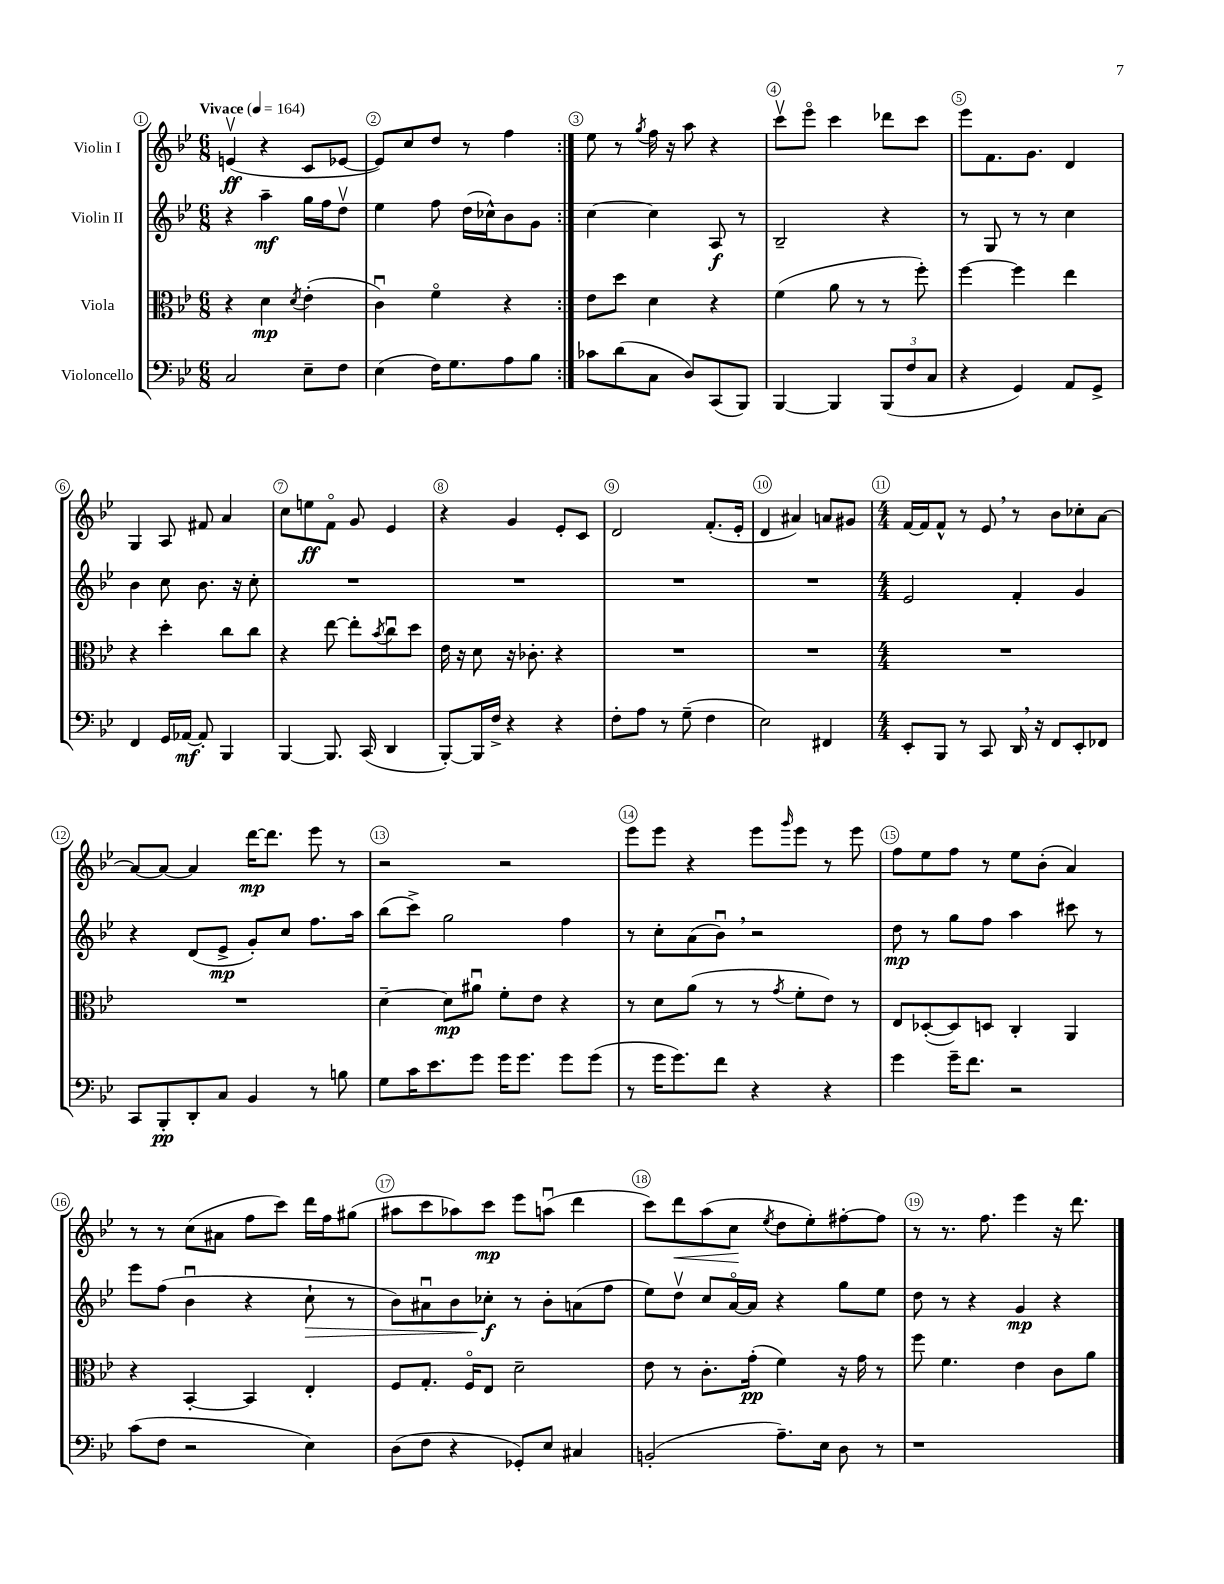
<<
\new StaffGroup <<
\new Staff = "s0" \with { instrumentName = "Violin I" } {
    \clef treble \key bes \major \numericTimeSignature \time 6/8 \tempo "Vivace" 4 = 164
    \repeat volta 2 { e'4\upbow\ff( r4 c'8 ees'8~ |
    ees'8) c''8 d''8 r8 f''4 | }
    ees''8 r8 \acciaccatura { g''8 } f''16 r16 a''8 r4 |
    c'''8\upbow ees'''8\flageolet c'''4 des'''8 c'''8 |
    ees'''8 f'8. g'8. d'4 |
    g4 a8 fis'8 a'4 |
    c''8 e''8\ff f'8\flageolet g'8 ees'4 |
    r4 g'4 ees'8-. c'8 |
    d'2 f'8.-.( ees'16-. |
    d'4 ais'4) a'8 gis'8 |
    \numericTimeSignature \time 4/4 f'16~ f'16 f'8-^ r8 ees'8 \breathe r8 bes'8 ces''8-. a'8~ |
    a'8~ a'8~ a'4 d'''16~\mp d'''8. ees'''8 r8 |
    r2 r2 |
    ees'''8 ees'''8 r4 ees'''8 \grace { g'''16 } ees'''8 r8 ees'''8 |
    f''8 ees''8 f''8 r8 ees''8 bes'8-.( a'4) |
    r8 r8 c''8( ais'8 f''8 c'''8) d'''16 f''16 gis''8( |
    ais''8 c'''8 aes''8) c'''8\mp ees'''8 a''8\downbow( d'''4 |
    c'''8) d'''8\< a''8( c''8\! \acciaccatura { ees''8 } d''8 ees''8-.) fis''8~-. fis''8 |
    r8 r8. f''8. ees'''4 r16 d'''8. \bar "|." |
}
\new Staff = "s1" \with { instrumentName = "Violin II" } {
    \clef treble \key bes \major \numericTimeSignature \time 6/8
    \repeat volta 2 { r4 a''4--\mf g''16 f''16 d''8\upbow |
    ees''4 f''8 d''16( ces''16-^) bes'8 g'8 | }
    c''4~ c''4 a8\f r8 |
    bes2-- r4 |
    r8 g8 r8 r8 c''4 |
    bes'4 c''8 bes'8. r16 c''8-. |
    R2. |
    R2. |
    R2. |
    R2. |
    \numericTimeSignature \time 4/4 ees'2 f'4-. g'4 |
    r4 d'8( ees'8->\mp g'8-.) c''8 f''8. a''16 |
    bes''8( c'''8->) g''2 f''4 |
    r8 c''8-. a'8( bes'8\downbow) \breathe r2 |
    d''8\mp r8 g''8 f''8 a''4 cis'''8 r8 |
    ees'''8 f''8( bes'4\downbow r4 c''8-!\> r8 |
    bes'8) ais'8\downbow bes'8 ces''8-.\f\! r8 bes'8-. a'8( f''8 |
    ees''8) d''8\upbow c''8 a'16~\flageolet a'16 r4 g''8 ees''8 |
    d''8 r8 r4 g'4\mp r4 \bar "|." |
}
\new Staff = "s2" \with { instrumentName = "Viola" } {
    \clef alto \key bes \major \numericTimeSignature \time 6/8
    \repeat volta 2 { r4 d'4\mp \acciaccatura { d'8 } ees'4-.( |
    c'4\downbow) f'4\flageolet r4 | }
    ees'8 d''8 d'4 r4 |
    f'4( a'8 r8 r8 f''8-.) |
    f''4~ f''4 ees''4 |
    r4 d''4-. c''8 c''8 |
    r4 ees''8~ ees''8-. \acciaccatura { bes'8 } c''8\downbow d''8 |
    ees'16 r16 d'8 r16 ces'8.-. r4 |
    R2. |
    R2. |
    \numericTimeSignature \time 4/4 R1 |
    R1 |
    d'4~-- d'8\mp ais'8\downbow f'8-. ees'8 r4 |
    r8 d'8 a'8( r8 r8 \acciaccatura { g'8 } f'8-. ees'8) r8 |
    ees8 des8~-.( des8) d8 c4-. a,4 |
    r4 bes,4~-. bes,4 ees4-. |
    f8 g8.-. f16\flageolet ees8 d'2-- |
    ees'8 r8 c'8.-. g'16-.\pp( f'4) r16 g'16 r8 |
    f''8 f'4. ees'4 c'8 a'8 \bar "|." |
}
\new Staff = "s3" \with { instrumentName = "Violoncello" } {
    \clef bass \key bes \major \numericTimeSignature \time 6/8
    \repeat volta 2 { c2 ees8-- f8 |
    ees4( f16) g8. a8 bes8 | }
    ces'8 d'8( c8 d8) c,8( bes,,8) |
    bes,,4~ bes,,4 \tuplet 3/2 { bes,,8( f8 c8 } |
    r4 g,4) a,8 g,8-> |
    f,4 g,16 aes,16~\mf aes,8-. bes,,4 |
    bes,,4~ bes,,8. c,16( d,4 |
    bes,,8~-.) bes,,16 f16-> r4 r4 |
    f8-. a8 r8 g8--( f4 |
    ees2) fis,4 |
    \numericTimeSignature \time 4/4 ees,8-. bes,,8 r8 c,8 d,16 \breathe r16 f,8 ees,8-. fes,8 |
    c,8 bes,,8-.\pp d,8-. c8 bes,4 r8 b8 |
    g8 c'16 ees'8. g'8 g'16 g'8. g'8 g'8( |
    r8 g'16 g'8.) f'8 r4 r4 |
    g'4 g'16-- f'8. r2 |
    c'8( f8 r2 ees4) |
    d8( f8 r4 ges,8-.) ees8 cis4 |
    b,2-.( a8.--) ees16 d8 r8 |
    r1 \bar "|." |
}
>>
>>
\layout { \context { \Score \override BarNumber.break-visibility = ##(#f #t #t) barNumberVisibility = #all-bar-numbers-visible \override BarNumber.stencil = #(make-stencil-circler 0.1 0.3 ly:text-interface::print) } }
